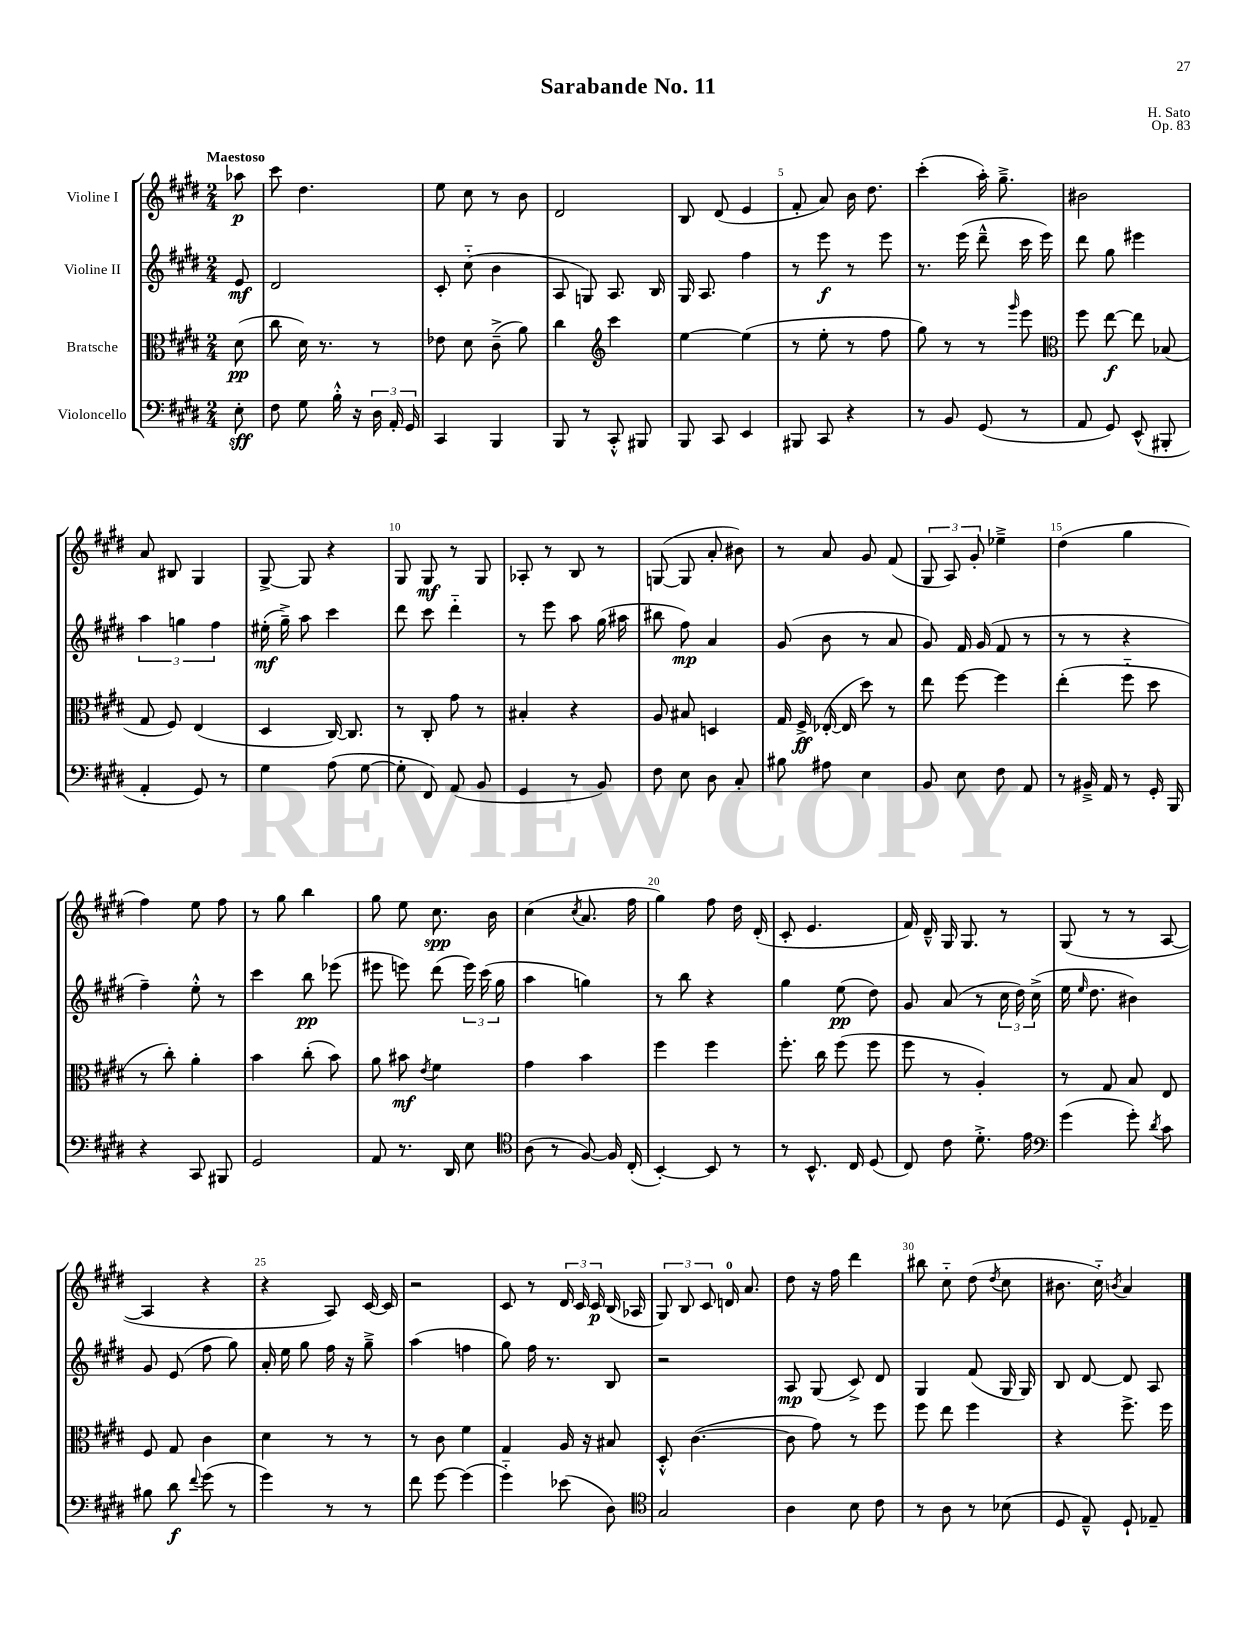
\header { title = "Sarabande No. 11" composer = "H. Sato" opus = "Op. 83" }
<<
\new StaffGroup <<
\new Staff = "s0" \with { instrumentName = "Violine I" } {
    \clef treble \key e \major \numericTimeSignature \time 2/4 \partial 8 \tempo "Maestoso"
    \autoBeamOff aes''8\p |
    cis'''8 dis''4. |
    e''8 cis''8 r8 b'8 |
    dis'2 |
    b8 dis'8( e'4 |
    fis'8-. a'8) b'16 dis''8. |
    cis'''4-.( a''16-.) gis''8.---> |
    bis'2 |
    a'8 bis8 gis4 |
    gis8~-> gis8 r4 |
    gis8 gis8\mf r8 gis8 |
    aes8-. r8 b8 r8 |
    g8~( g8 a'8-. bis'8) |
    r8 a'8 gis'8 fis'8( |
    \tuplet 3/2 { gis8 a8) gis'8-. } ees''4---> |
    dis''4( gis''4 |
    fis''4) e''8 fis''8 |
    r8 gis''8 b''4 |
    gis''8 e''8 cis''8.\spp b'16 |
    cis''4( \acciaccatura { cis''8 } a'8. fis''16 |
    gis''4) fis''8 dis''16 dis'16-.( |
    cis'8-. e'4. |
    fis'16) dis'16---^ gis16 gis8. r8 |
    gis8( r8 r8 a8~ |
    a4 r4 |
    r4 a8) cis'16~ cis'16 |
    r2 |
    cis'8 r8 \tuplet 3/2 { dis'16 cis'16 cis'16\p } b16( aes16 |
    \tuplet 3/2 { gis8) b8 cis'8 } d'16-0 a'8. |
    dis''8 r16 fis''16 dis'''4 |
    bis''8 cis''8-_ dis''8( \acciaccatura { dis''8 } cis''8 |
    bis'8. cis''16-_) \acciaccatura { b'8 } a'4 \bar "|." |
}
\new Staff = "s1" \with { instrumentName = "Violine II" } {
    \clef treble \key e \major \numericTimeSignature \time 2/4 \partial 8
    \autoBeamOff e'8\mf |
    dis'2 |
    cis'8-. cis''8-_( b'4 |
    a8 g8) a8. b16 |
    gis16 a8. fis''4 |
    r8 e'''8\f r8 e'''8 |
    r8. e'''16( dis'''8---^ cis'''16 e'''16) |
    dis'''8 gis''8 eis'''4 |
    \tuplet 3/2 { a''4 g''4 fis''4 } |
    eis''16-.\mf( gis''16--->) a''8 cis'''4 |
    dis'''8 cis'''8 dis'''4-_ |
    r8 e'''8 a''8 gis''16( ais''16 |
    bis''8 fis''8\mp) a'4 |
    gis'8( b'8 r8 a'8 |
    gis'8) fis'16 gis'16( fis'8 r8 |
    r8 r8 r4 |
    fis''4--) e''8-.-^ r8 |
    cis'''4 b''8\pp ees'''8( |
    eis'''8 e'''8) dis'''8( \tuplet 3/2 { e'''16) cis'''16( gis''16 } |
    a''4 g''4) |
    r8 b''8 r4 |
    gis''4 e''8\pp( dis''8) |
    gis'8 a'8( r8 \tuplet 3/2 { cis''16 dis''16) cis''16->( } |
    e''16 \grace { e''16 } dis''8. bis'4) |
    gis'8 e'8( fis''8 gis''8) |
    a'16-. e''16 gis''8 fis''16 r16 gis''8---> |
    a''4( f''4 |
    gis''8) fis''16 r8. b8 |
    r2 |
    a8\mp gis8( cis'8->) dis'8 |
    gis4 fis'8( gis16 gis16) |
    b8 dis'8~ dis'8 a8 \bar "|." |
}
\new Staff = "s2" \with { instrumentName = "Bratsche" } {
    \clef alto \key e \major \numericTimeSignature \time 2/4 \partial 8
    \autoBeamOff dis'8\pp( |
    cis''8 dis'16) r8. r8 |
    ees'8 dis'8 cis'8--->( a'8) |
    cis''4 \clef treble cis'''4 |
    e''4~ e''4( |
    r8 e''8-. r8 fis''8 |
    gis''8) r8 r8 \grace { gis'''16 } e'''8 |
    \clef alto fis''8 e''8~\f e''8 bes8( |
    gis8 fis8) e4( |
    dis4 cis16~) cis8. |
    r8 cis8-. gis'8 r8 |
    bis4-. r4 |
    a8 bis8 d4 |
    gis16 fis16->\ff ees16~-.( ees16 dis''8) r8 |
    e''8 fis''8~ fis''4 |
    e''4-.( fis''8-_ dis''8 |
    r8 cis''8-.) a'4-. |
    b'4 cis''8-.( b'8) |
    a'8 bis'8\mf \acciaccatura { e'8 } fis'4 |
    gis'4 b'4 |
    fis''4 fis''4 |
    fis''8.-. cis''16 fis''8( fis''8 |
    fis''8 r8 a4-.) |
    r8 gis8 b8 e8 |
    fis8 gis8 cis'4 |
    dis'4 r8 r8 |
    r8 cis'8 fis'4 |
    gis4 a16 r16 bis8 |
    dis8-.-^ cis'4.~( |
    cis'8 gis'8) r8 fis''8 |
    fis''8 e''8 fis''4 |
    r4 fis''8.-> fis''16 \bar "|." |
}
\new Staff = "s3" \with { instrumentName = "Violoncello" } {
    \clef bass \key e \major \numericTimeSignature \time 2/4 \partial 8
    \autoBeamOff e8-.\sff |
    fis8 gis8 b16-.-^ r16 \tuplet 3/2 { dis16 a,16-. gis,16 } |
    cis,4 b,,4 |
    b,,8 r8 cis,8-.-^ bis,,8 |
    b,,8 cis,8 e,4 |
    bis,,8 cis,8 r4 |
    r8 b,8 gis,8( r8 |
    a,8 gis,8) e,8-^( bis,,8-. |
    a,4-. gis,8) r8 |
    gis4 a8( gis8~ |
    gis8-. fis,8) a,8( b,8 |
    gis,4 r8 b,8) |
    fis8 e8 dis8 cis8-. |
    bis8 ais8 e4 |
    b,8 e8 fis8 a,8 |
    r8 bis,16---> a,16 r8 gis,16-. b,,16 |
    r4 cis,8 bis,,8 |
    gis,2 |
    a,8 r8. dis,16 e8 |
    \clef tenor a8( r8 fis8~) fis16 cis16-.( |
    b,4~-.) b,8 r8 |
    r8 b,8.-^ cis16 dis8( |
    cis8) cis'8 dis'8.-.-> e'16 |
    \clef bass gis'4( gis'8-.) \acciaccatura { dis'8 } cis'8 |
    bis8 dis'8\f \appoggiatura { fis'8 } gis'8( r8 |
    gis'4) r8 r8 |
    fis'8 gis'8~ gis'4( |
    gis'4-_) ees'8( dis8) |
    \clef tenor gis2 |
    a4 b8 cis'8 |
    r8 a8 r8 bes8( |
    dis8 e8---^) dis8-! ees8-- \bar "|." |
}
>>
>>
\layout { \context { \Score \override BarNumber.break-visibility = ##(#f #t #t) barNumberVisibility = #(every-nth-bar-number-visible 5) } }
